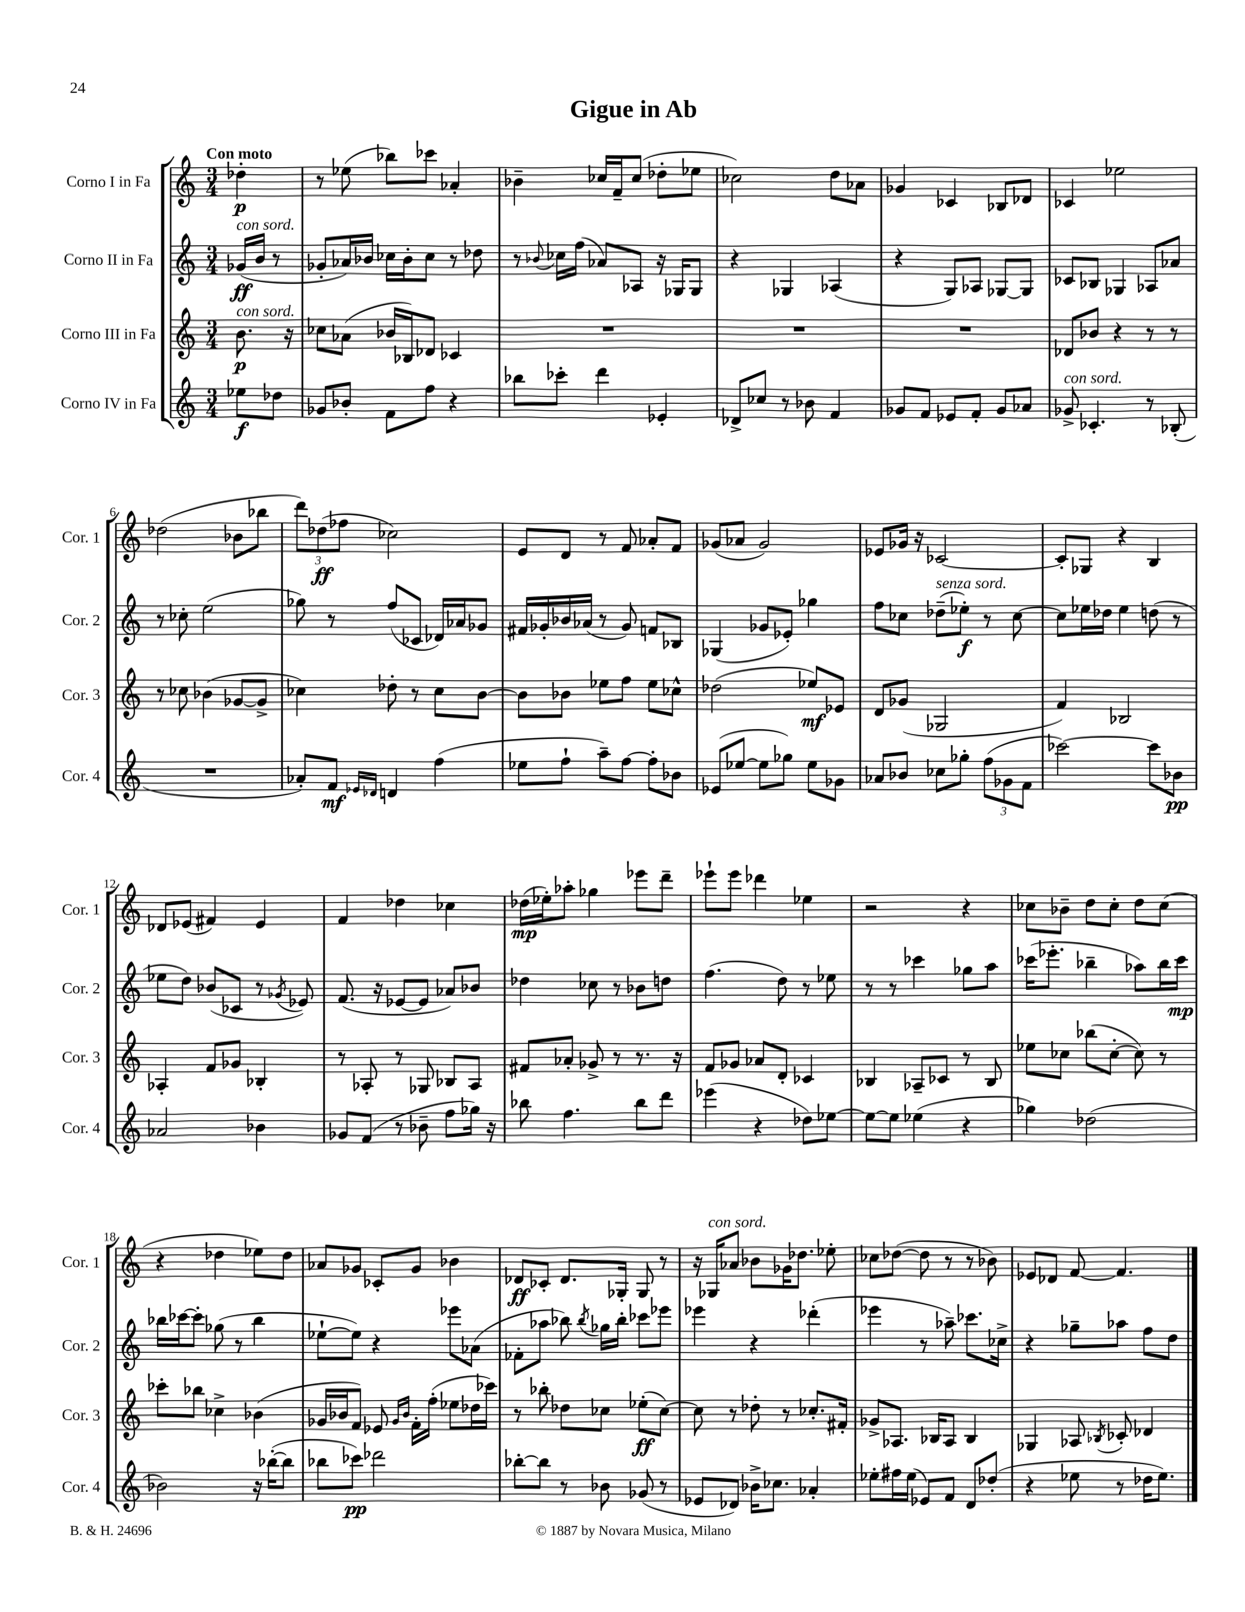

**kern	**dynam	**kern	**dynam	**kern	**dynam	**kern	**dynam
*part4	*part4	*part3	*part3	*part2	*part2	*part1	*part1
*staff4	*staff4	*staff3	*staff3	*staff2	*staff2	*staff1	*staff1
*I"Corno IV in Fa	*	*I"Corno III in Fa	*	*I"Corno II in Fa	*	*I"Corno I in Fa	*
*I'Cor. 4	*	*I'Cor. 3	*	*I'Cor. 2	*	*I'Cor. 1	*
*clefG2	*	*clefG2	*	*clefG2	*	*clefG2	*
*k[]	*	*k[]	*	*k[]	*	*k[]	*
*M3/4	*	*M3/4	*	*M3/4	*	*M3/4	*
=	=	=	=	=	=	=	=
!	!	!	!	!	!	!LO:TX:a:B:t=Con moto	!
!	!	!	!	!LO:TX:a:i:t=con sord.	!	!	!
!	!	!LO:TX:a:i:t=con sord.	!	!	!	!	!
8ee-X\L	f	8.b\	p	(16g-X/LL	ff	4dd-X'\	p
.	.	.	.	16b/JJ	.	.	.
8dd-X\J	.	.	.	8r	.	.	.
.	.	16r	.	.	.	.	.
=1	=1	=1	=1	=1	=1	=1	=1
8g-X/L	.	8cc-X\L	.	8g-X'/L	.	8r	.
8b-X'/J	.	(8a-X\J	.	16a-X/L)	.	(8ee-X\	.
.	.	.	.	16b-X/JJ	.	.	.
8f\L	.	16b-X/LL	.	16cc-X\LL	.	8bb-X\L)	.
.	.	16B-X/J)	.	16b-'\J	.	.	.
8ff\J	.	8d-X/J	.	8cc-\J	.	8ccc-X\J	.
4r	.	4c-X/	.	8r	.	4a-X'/	.
.	.	.	.	8dd-X\	.	.	.
=2	=2	=2	=2	=2	=2	=2	=2
8bb-X\L	.	2.r	.	8r	.	4b-X~\	.
.	.	.	.	8qqb-X/	.	.	.
8ccc-X'\J	.	.	.	16cc-X\LL	.	.	.
.	.	.	.	(16ff\JJ	.	.	.
4ddd\	.	.	.	8a-X/L)	.	16cc-X/LL	.
.	.	.	.	.	.	16f~/J	.
.	.	.	.	8A-X/J	.	(8cc-/J	.
4e-X'/	.	.	.	16r	.	8dd-X'\L	.
.	.	.	.	16G-X/KL	.	.	.
.	.	.	.	8G-/J	.	8ee-X\J	.
=3	=3	=3	=3	=3	=3	=3	=3
8d-X^/L	.	2.r	.	4r	.	2cc-X\)	.
8cc-X/J	.	.	.	.	.	.	.
8r	.	.	.	4G-X/	.	.	.
8b-X\	.	.	.	.	.	.	.
4f/	.	.	.	(4A-X/	.	8dd\L	.
.	.	.	.	.	.	8a-X\J	.
=4	=4	=4	=4	=4	=4	=4	=4
8g-X/L	.	2.r	.	4r	.	4g-X/	.
8f/J	.	.	.	.	.	.	.
8e-X/L	.	.	.	8G/L)	.	4c-X/	.
8f'/J	.	.	.	8A-X/J	.	.	.
8g-/L	.	.	.	[8G-X/L	.	8B-X/L	.
8a-X/J	.	.	.	8G-/J]	.	8d-X/J	.
=5	=5	=5	=5	=5	=5	=5	=5
!LO:TX:a:i:t=con sord.	!	!	!	!	!	!	!
8g-X^/	.	8d-X/L	.	8c-X/L	.	4c-X/	.
4.c-X'/	.	8b-X/J	.	8B-X/J	.	.	.
.	.	4r	.	4G-X/	.	2ee-X\	.
8r	.	8r	.	8A-X/L	.	.	.
(8B-X'/	.	8r	.	8a-X/J	.	.	.
!!LO:LB:g=z
=6	=6	=6	=6	=6	=6	=6	=6
2.r	.	8r	.	8r	.	(2dd-X\	.
.	.	8cc-X\	.	8cc-X'\	.	.	.
.	.	(4b-X\	.	(2ee\	.	.	.
.	.	[8g-X/L	.	.	.	8b-X\L	.
.	.	8g-^/J]	.	.	.	8bb-X\J	.
=7	=7	=7	=7	=7	=7	=7	=7
8a-X'/L)	.	4cc-X\)	.	8gg-X\)	.	12ddd\L)	.
.	.	.	.	.	.	(12dd-X\	ff
8f/J	mf	.	.	8r	.	.	.
.	.	.	.	.	.	12ff-X\J	.
16qqe-X/LL	.	.	.	.	.	.	.
16qqd-X/JJ	.	.	.	.	.	.	.
4dn/	.	8dd-X'\	.	(8ff/L	.	2cc-X\)	.
.	.	8r	.	8c-X/J	.	.	.
(4ff\	.	8cc-\L	.	16d-X/LL)	.	.	.
.	.	.	.	16a-X/J	.	.	.
.	.	[8b\J	.	8g-X/J	.	.	.
=8	=8	=8	=8	=8	=8	=8	=8
8ee-X\L	.	8b\L]	.	16f#X/LL	.	8e/L	.
.	.	.	.	16g-X'/	.	.	.
8ff`\J	.	8b-X\J	.	16b-X/	.	8d/J	.
.	.	.	.	(16a-X/JJ	.	.	.
8aa~\L)	.	8ee-X\L	.	8r	.	8r	.
[8ff\J	.	8ff\J	.	8g-/)	.	8f/	.
8ff'\L]	.	8ee-\L	.	8fn/L	.	8a-X'/L	.
8b-X\J	.	8cc-X^^\J	.	8B-X/J	.	8f/J	.
=9	=9	=9	=9	=9	=9	=9	=9
(8e-X/L	.	(2dd-X\	.	(4G-X/	.	(8g-X/L	.
[8ee-X/J	.	.	.	.	.	8a-X/J	.
8ee-\L]	.	.	.	8g-X/L	.	2g-/)	.
8gg-X\J)	.	.	.	8e-X'/J)	.	.	.
8ee-\L	.	8ee-X/L)	mf	4gg-X\	.	.	.
8g-X\J	.	8e-X/J	.	.	.	.	.
=10	=10	=10	=10	=10	=10	=10	=10
8a-X/L	.	8d/L	.	8ff\L	.	8e-X/L	.
8b-X/J	.	(8g-X/J	.	8cc-X\J	.	16g-X/Jk	.
.	.	.	.	.	.	16r	.
!	!	!	!	!LO:TX:a:i:t=senza sord.	!	!	!
8cc-X\L	.	2G-X/	.	(8dd-X~\L	.	[2c-X/	.
8gg-X'\J	.	.	.	8ee-X'\J)	f	.	.
(12ff\L	.	.	.	8r	.	.	.
12g-X\	.	.	.	.	.	.	.
.	.	.	.	[8cc-\	.	.	.
12f\J	.	.	.	.	.	.	.
=11	=11	=11	=11	=11	=11	=11	=11
[2ccc-X\)	.	4f/)	.	8cc-\L]	.	8c-'/L]	.
.	.	.	.	16ee-X\L	.	8G-X/J	.
.	.	.	.	16dd-X\JJ	.	.	.
.	.	2B-X/	.	4ee-\	.	4r	.
8ccc-\L]	.	.	.	(8ddn\	.	4B/	.
8b-X\J	pp	.	.	8r	.	.	.
!!LO:LB:g=z
=12	=12	=12	=12	=12	=12	=12	=12
2a-X/	.	4A-X'/	.	8ee-X\L	.	8d-X/L	.
.	.	.	.	8dd\J)	.	(8e-X/J	.
.	.	8f/L	.	(8b-X/L	.	4f#X/)	.
.	.	8g-X/J	.	8c-X/J	.	.	.
4b-X\	.	4B-X'/	.	8r	.	4e-/	.
.	.	.	.	8qg-X/	.	.	.
.	.	.	.	8e-X/)	.	.	.
=13	=13	=13	=13	=13	=13	=13	=13
8g-X/L	.	8r	.	(8.f/	.	4f/	.
(8f/J	.	8A-X'/	.	.	.	.	.
.	.	.	.	16r	.	.	.
8r	.	8r	.	[8e-X/L	.	4dd-X\	.
8b-X~\	.	8G-X/	.	8e-/J]	.	.	.
8ff\L	.	8B-X/L	.	8a-X/L)	.	4cc-X\	.
16gg-X\Jk)	.	8A-/J	.	8b-X/J	.	.	.
16r	.	.	.	.	.	.	.
=14	=14	=14	=14	=14	=14	=14	=14
8bb-X\	.	8f#X/L	.	4dd-X\	.	(16dd-X\LL	mp
.	.	.	.	.	.	16ee-X'\J)	.
4.ff\	.	8a-X'/J	.	.	.	8aa-X'\J	.
.	.	8g-X^/	.	8cc-X\	.	4gg-X\	.
.	.	8r	.	8r	.	.	.
8bb-\L	.	8.r	.	8b-X\L	.	8eee-X\L	.
8ddd\J	.	.	.	8ddn\J	.	8ddd~\J	.
.	.	16r	.	.	.	.	.
=15	=15	=15	=15	=15	=15	=15	=15
(4eee-X\	.	8f/L	.	(4.ff\	.	8eee-X`\L	.
.	.	8g-X/J	.	.	.	8eee-\J	.
4r	.	8a-X/L	.	.	.	4ddd-X\	.
.	.	8d'/J	.	8dd\)	.	.	.
8dd-X\L)	.	4c-X/	.	8r	.	4ee-X\	.
[8ee-X\J	.	.	.	8ee-X\	.	.	.
=16	=16	=16	=16	=16	=16	=16	=16
8ee-\L_	.	4B-X/	.	8r	.	2r	.
8ee-\J]	.	.	.	8r	.	.	.
(4ee-X\	.	8A-X~/L	.	4ccc-X\	.	.	.
.	.	8c-X/J	.	.	.	.	.
4r	.	8r	.	8gg-X\L	.	4r	.
.	.	8B-/	.	8aa\J	.	.	.
=17	=17	=17	=17	=17	=17	=17	=17
4gg-X\)	.	8ee-X\L	.	(16ccc-X\KL	.	8cc-X\L	.
.	.	.	.	8.eee-X'\J	.	.	.
.	.	8cc-X\J	.	.	.	8b-X~\J	.
(2dd-X\	.	(8bb-X\L	.	4bb-X~\	.	8dd\L	.
.	.	[8cc-'\J	.	.	.	8cc-'\J	.
.	.	8cc-\])	.	8aa-X\L)	.	8dd\L	.
.	.	8r	.	16bb-\L	.	(8cc-\J	.
.	.	.	.	16ccc-\JJ	mp	.	.
!!LO:LB:g=z
=18	=18	=18	=18	=18	=18	=18	=18
2b-X\)	.	8ccc-X'\L	.	16bb-X\LL	.	4r	.
.	.	.	.	[16ccc-X\J	.	.	.
.	.	8bb-X\J	.	8ccc-'\J]	.	.	.
.	.	4cc-X^\	.	(8gg-X\	.	4dd-X\	.
.	.	.	.	8r	.	.	.
16r	.	(4b-X\	.	4bb-\	.	8ee-X\L)	.
([16bb-X'\KL	.	.	.	.	.	.	.
8bb-\J]	.	.	.	.	.	8dd-\J	.
=19	=19	=19	=19	=19	=19	=19	=19
8bb-X\L	.	16g-X/LL	.	[8ee-X`\L	.	8a-X/L	.
.	.	16b-X/J	.	.	.	.	.
8ccc-X\J)	pp	8f/J)	.	8ee-\J])	.	8g-X/J	.
2ddd-X\	.	8e-X/	.	4r	.	8c-X'/L	.
.	.	16qqg-/LL	.	.	.	.	.
.	.	16qqb-/JJ	.	.	.	.	.
.	.	16f'\LL	.	.	.	8g-/J	.
.	.	(16ff'\JJ	.	.	.	.	.
.	.	8ee-X\L	.	8eee-X\L	.	4b-X\	.
.	.	16dd-X\L	.	(8a-X\J	.	.	.
.	.	16ccc-X\JJ)	.	.	.	.	.
=20	=20	=20	=20	=20	=20	=20	=20
[8bb-X'\L	.	8r	.	8f-X'\L	.	8d-X/L	ff
8bb-\J]	.	8bb-X'\	.	8aa-X\J	.	8c-X'/J	.
8r	.	8dd-X\L	.	8bb-X\)	.	8.d-/L	.
.	.	.	.	8qbb-/	.	.	.
8b-X\	.	8cc-X\J	.	16gg-X\LL	.	.	.
.	.	.	.	16bb-'\JJ	.	16G-X'/Jk	.
(8g-X/	.	(8ee-X'\L	ff	8ccc-X\L	.	8G-/	.
8r	.	[8cc-\J)	.	8eee-X\J	.	8r	.
=21	=21	=21	=21	=21	=21	=21	=21
8e-X/L	.	8cc-\]	.	4eee-X\	.	16r	.
!	!	!	!	!	!	!LO:TX:a:i:t=con sord.	!
.	.	.	.	.	.	16G-X/KL	.
8d-X/J)	.	8r	.	.	.	8a-X/J	.
16b-X^\KL	.	8dd-X'\	.	4r	.	8b-X\L	.
8.cc-X\J	.	.	.	.	.	.	.
.	.	8r	.	.	.	16g-X\K	.
.	.	.	.	.	.	8.dd-X\J	.
4a-X'/	.	8.cc-X'/L	.	(4ddd-X'\	.	.	.
.	.	.	.	.	.	8ee-X'\	.
.	.	16f#X'/Jk	.	.	.	.	.
=22	=22	=22	=22	=22	=22	=22	=22
8ee-X'\L	.	8g-X^/L	.	4eee-X\	.	8cc-X\L	.
16ff#X\L	.	8.A-X/J	.	.	.	([8dd-X\J	.
(16ee-\JJ	.	.	.	.	.	.	.
8e-X/L)	.	.	.	8r	.	8dd-\]	.
.	.	16B-X/KL	.	.	.	.	.
8f/J	.	8A-/J	.	8aa-X~\)	.	8r	.
8d/L	.	4B-/	.	8.ccc-X\L	.	8r	.
(8dd-X'/J	.	.	.	.	.	8b-X\)	.
.	.	.	.	16cc-X^\Jk	.	.	.
=23	=23	=23	=23	=23	=23	=23	=23
4r	.	4G-X/	.	4r	.	8e-X/L	.
.	.	.	.	.	.	8d-X/J	.
8ee-X\	.	8A-X/	.	8gg-X~\L	.	[8f/	.
.	.	8qB-X/	.	.	.	.	.
8r	.	8c-X'/	.	8aa-X\J	.	4.f/]	.
16dd-X\KL	.	4d-X/	.	8ff\L	.	.	.
8.ee-\J)	.	.	.	.	.	.	.
.	.	.	.	8dd\J	.	.	.
==	==	==	==	==	==	==	==
*-	*-	*-	*-	*-	*-	*-	*-
